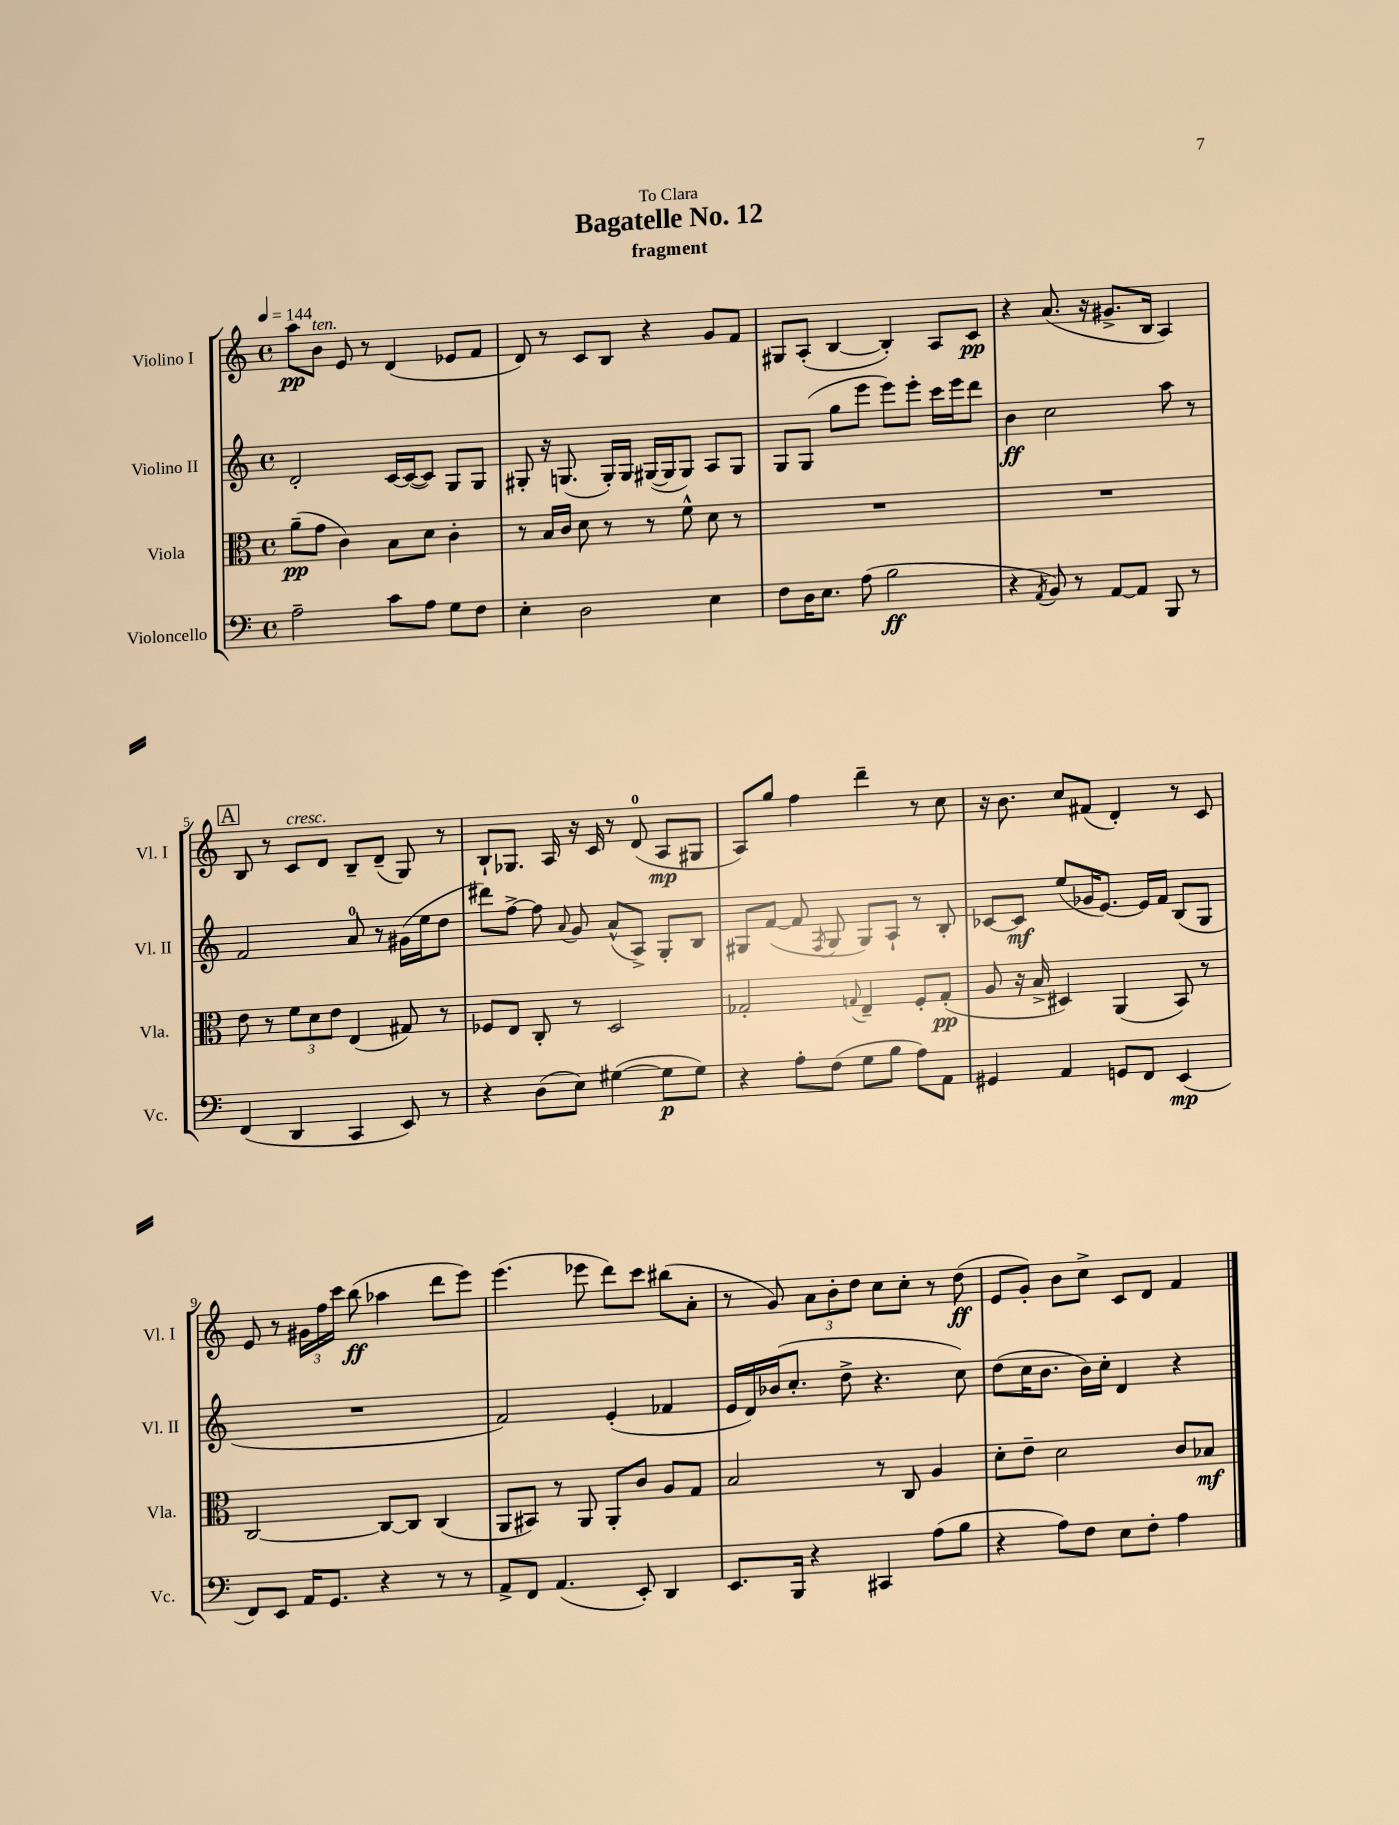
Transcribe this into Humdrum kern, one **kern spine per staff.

**kern	**kern	**kern	**kern
*staff4	*staff3	*staff2	*staff1
*clefF4	*clefC3	*clefG2	*clefG2
*k[]	*k[]	*k[]	*k[]
*M4/4	*M4/4	*M4/4	*M4/4
*met(c)	*met(c)	*met(c)	*met(c)
*MM144	*MM144	*MM144	*MM144
2A~\	(8a~\L	2d'/	8aa\L
.	8g\J	.	8b\J
.	4c\)	.	8e/
.	.	.	8r
8c\L	8B\L	[16c/LL	(4d/
.	.	(16c/_J	.
8A\J	8d\J	8c/]J)	.
8G\L	4c'\	8G/L	8e-/L
8F\J	.	8G/J	8f/J
=	=	=	=
4E'\	8r	8G#'/	8d/)
.	16B/LL	16r	8r
.	16c/JJ	(8.G/	.
2D\	8d\	.	8c/L
.	8r	16G'/LL)	8B/J
.	.	16G/JJ	.
.	8r	([16G#/LL	4r
.	.	16G#/]J	.
.	8f^^\	8G#/J)	.
4E\	8d\	8A/L	8g/L
.	8r	8G#/J	8f/J
=	=	=	=
8F\L	1r	8G/L	8G#/L
16D\K	.	(8G/J	(8A'/J
8.E\J	.	.	.
.	.	8gg\L	[4B/
(8A\	.	8eee\J	.
2B\	.	8eee\L)	4B'/])
.	.	8eee'\J	.
.	.	16ccc\LL	8A/L
.	.	16eee\J	.
.	.	8ddd\J	8c/J
=	=	=	=
4r	1r	4b\	4r
8qAA/	.	.	.
8BB/)	.	2cc\	(8.a/
8r	.	.	.
.	.	.	16r
[8AA/L	.	.	8.g#^/L
8AA/]J	.	.	.
.	.	.	16B/Jk
8BBB/	.	8aa\	4A/)
8r	.	8r	.
=	=	=	=
(4FF/	8e\	2f/	8B/
.	8r	.	8r
4DD/	12f\L	.	8c/L
.	12d\	.	.
.	.	.	8d/J
.	12e\J	.	.
4CC/	(4E/	8a/	8B~/L
.	.	8r	(8d~/J
8EE/)	8G#/)	(16g#\LL	8G/)
.	.	16ee\J	.
8r	8r	8dd\J	8r
=	=	=	=
4r	8F-/L	8ddd#\L)	8B`/L
.	8E/J	[8ff^\J	8.G-/J
(8D\L	8C'/	8ff\]	.
.	.	.	16A/
.	.	8qqa/	.
8E\J)	8r	8g/	16r
.	.	.	16c/
([4G#\	2D/	(8a^^/L	8r
.	.	8A^/J)	(8d/
8G#\]L	.	8G'/L	8A/L
8G#\J)	.	8B/J	8G#/J
=	=	=	=
4r	2G-'/	8G#/L	8A/L)
.	.	([8f/J	8gg/J
8A'\L	.	8f/]	4ff\
.	.	8qF/	.
(8F\J	.	8G#/	.
.	8qqG/	.	.
8G\L	4E~/	8G#/L)	4ddd~\
8B\J	.	8A`/J	.
8A\L)	8F'/L	8r	8r
8AA\J	(8G'/J	8B'/	8cc\
=	=	=	=
4GG#/	8A/	[8c-/L	16r
.	.	.	8.b\
.	16r	8c-/]J	.
.	16B^/	.	.
4AA/	4D#/)	(8ee/L	8cc/L
.	.	16g-/K	(8f#/J
.	.	[8.e/J)	.
8GG/L	(4AA/	.	4d'/)
8FF/J	.	16e/]LL	.
.	.	16f/JJ	.
(4EE/	8BB/)	(8B/L	8r
.	8r	8G/J	8c/
=	=	=	=
8FF/L)	[2C/	1r	8e/
8EE/J	.	.	8r
16AA/LK	.	.	24g#\LL
.	.	.	24ff\
8.GG/J	.	.	.
.	.	.	24ccc\JJ
.	.	.	(8bb\
4r	8C/_L	.	4aa-\
.	8C/]J	.	.
8r	(4C/	.	8ddd\L
8r	.	.	8eee\J)
=	=	=	=
8AA^/L	8AA/L	2f/)	(4.eee\
8FF/J	8BB#/J)	.	.
(4.AA/	8r	.	.
.	8AA/	.	8eee-\
.	8AA'/L	(4e'/	8ddd\L)
8EE'/)	8c/J	.	8ccc\J
4DD/	8A/L	4f-/	(8bb#\L
.	8G/J	.	8a'\J
=	=	=	=
8.EE/L	2B/	16e/LL	8r
.	.	16d/)	.
.	.	(16b-/J	8g/)
16BBB/Jk	.	8.cc'/J	.
4r	.	.	12a\L
.	.	.	12b'\
.	.	8dd^\	.
.	.	.	12dd\J
4CC#/	8r	4.r	8cc\L
.	8C/	.	8cc'\J
(8A\L	4A/	.	8r
8B\J	.	8cc\)	(8dd\
=	=	=	=
4r	8d'\L	(8dd\L	8e/L
.	8e~\J	16cc\K	8g'/J)
.	.	8.b\J	.
8A\L)	2d\	.	8b\L
8F\J	.	16b\LL)	8cc^\J
.	.	16cc'\JJ	.
8E\L	.	4d/	8c/L
8F'\J	.	.	8d/J
4A\	8c/L	4r	4f/
.	8B-/J	.	.
==	==	==	==
*-	*-	*-	*-
